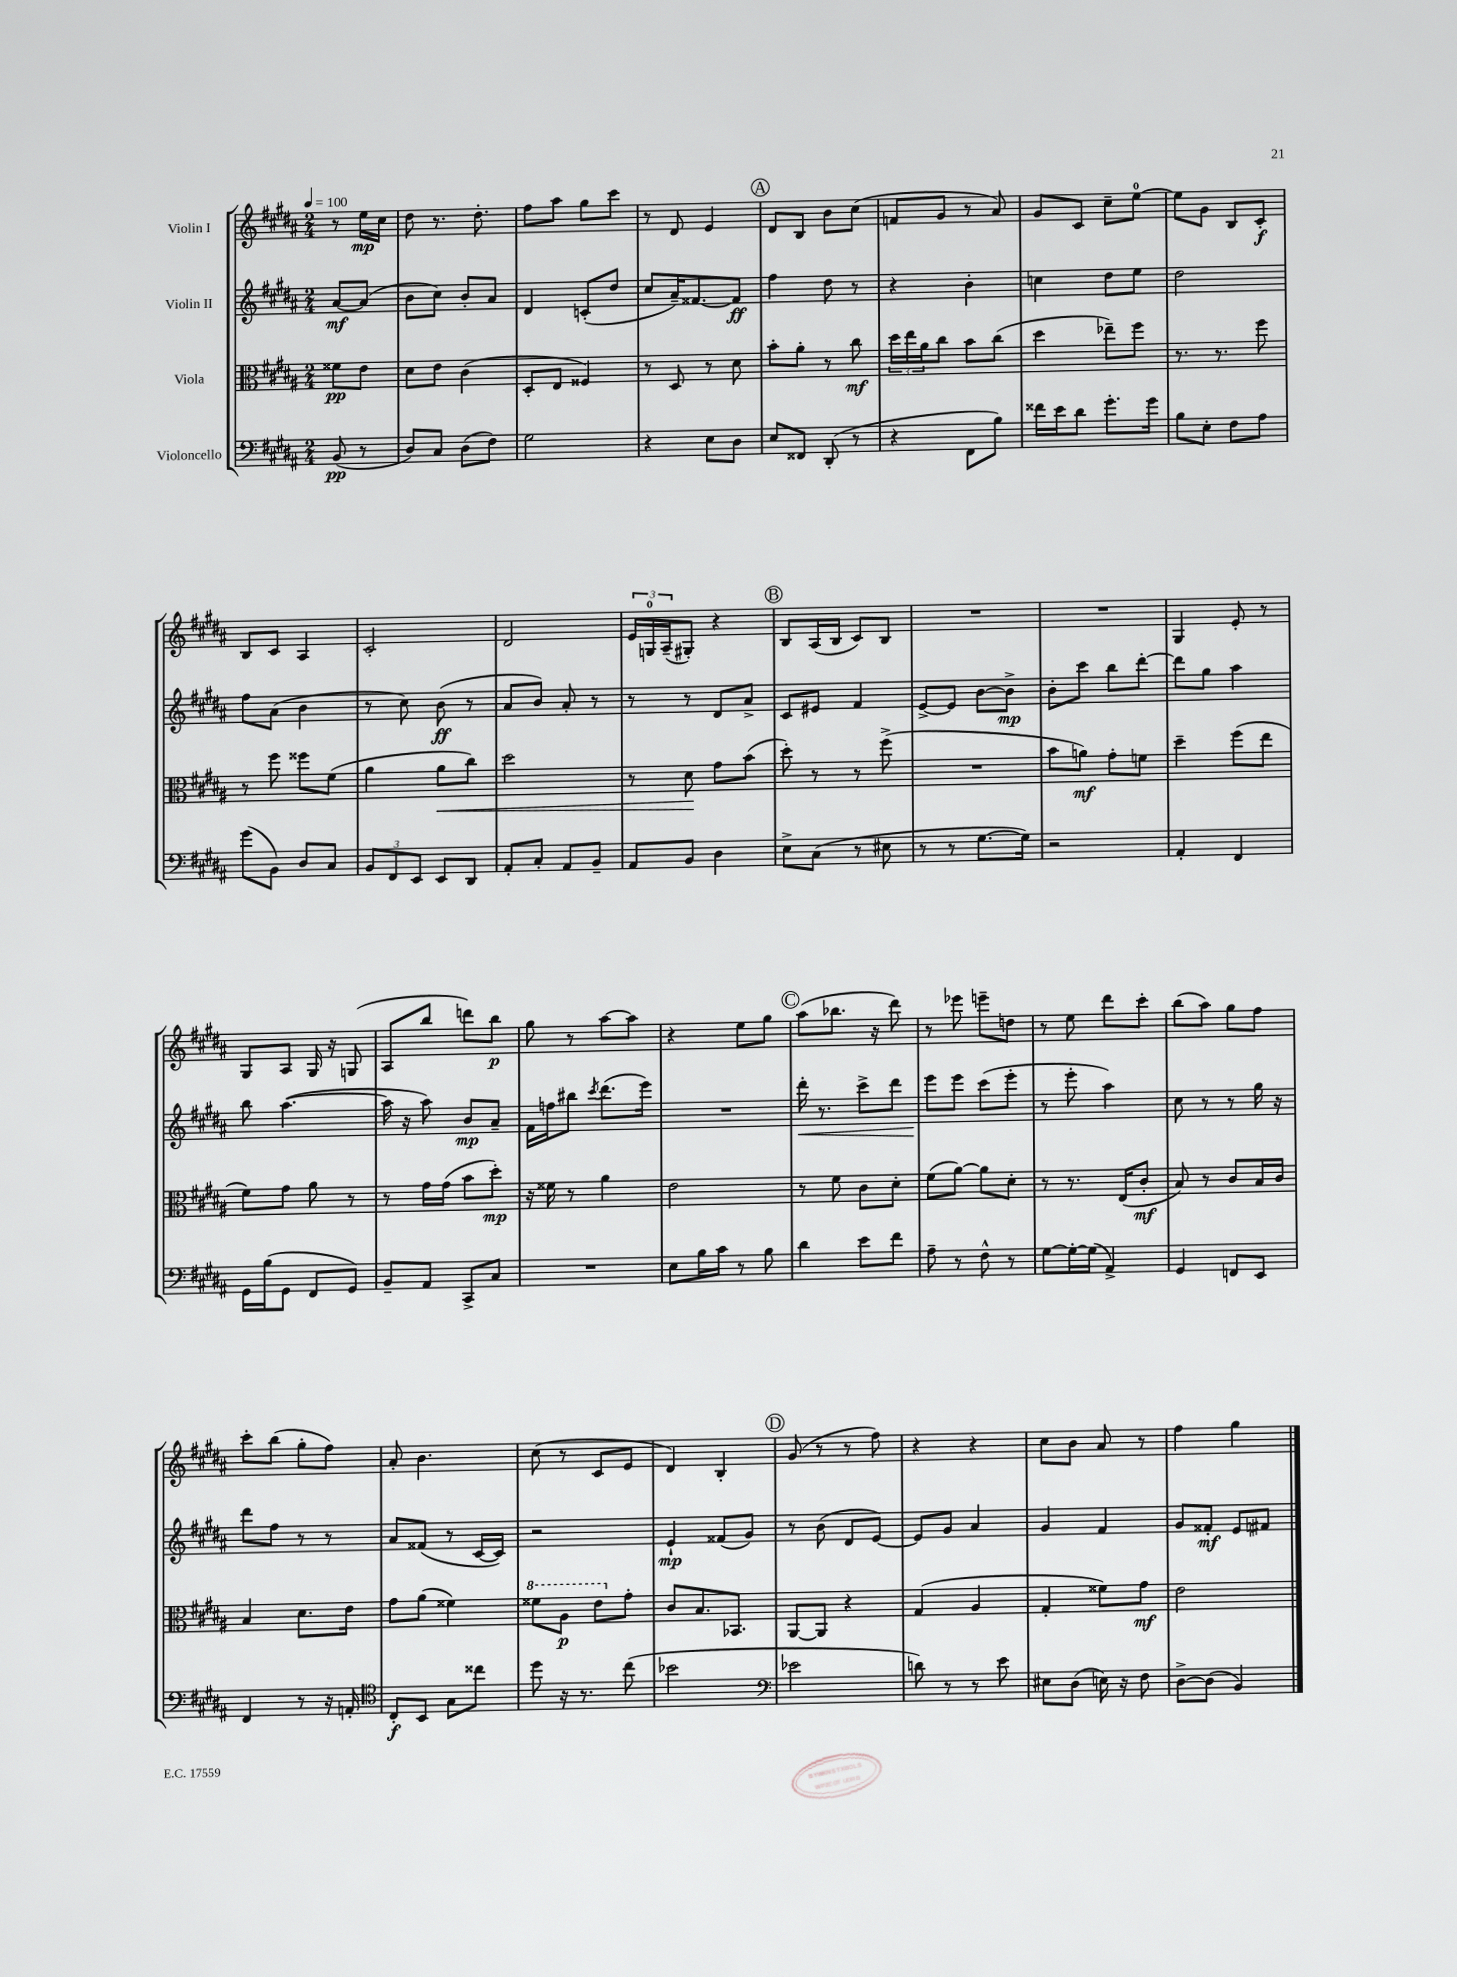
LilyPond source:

<<
\new StaffGroup <<
\new Staff = "s0" \with { instrumentName = "Violin I" } {
    \clef treble \key b \major \numericTimeSignature \time 2/4 \partial 4 \tempo 4 = 100
    r8 e''16\mp cis''16 |
    dis''8 r8. dis''8.-. |
    fis''8 ais''8 gis''8 cis'''8 |
    r8 dis'8 e'4 |
    \mark \markup { \circle "A" } dis'8 b8 b'8 cis''8( |
    f'8 gis'8 r8 ais'8) |
    gis'8 cis'8 cis''8-- e''8-0~ |
    e''8 gis'8 b8 cis'8-.\f |
    b8 cis'8 ais4 |
    cis'2-. |
    dis'2 |
    \tuplet 3/2 { e'16 g16-0 ais16--( } gis8-.) r4 |
    \mark \markup { \circle "B" } b8 ais16( b16 cis'8) b8 |
    R2 |
    R2 |
    gis4 e'8-. r8 |
    gis8 ais8 gis16 r16 g8( |
    ais8 b''8 d'''8) b''8\p |
    gis''8 r8 ais''8~ ais''8 |
    r4 e''8 gis''8 |
    \mark \markup { \circle "C" } ais''8( bes''8. r16 dis'''8) |
    r8 ees'''8 e'''8-- d''8 |
    r8 e''8 dis'''8 cis'''8-. |
    b''8( ais''8) gis''8 fis''8 |
    cis'''8-. b''8( gis''8-. fis''8) |
    ais'8-. b'4. |
    cis''8( r8 cis'8 e'8 |
    dis'4) b4-. |
    \mark \markup { \circle "D" } gis'8( r8 r8 fis''8) |
    r4 r4 |
    cis''8 b'8 ais'8 r8 |
    fis''4 gis''4 \bar "|." |
}
\new Staff = "s1" \with { instrumentName = "Violin II" } {
    \clef treble \key b \major \numericTimeSignature \time 2/4 \partial 4
    ais'8~\mf ais'8( |
    b'8 cis''8) b'8-. ais'8 |
    dis'4 c'8-.( dis''8 |
    cis''8 ais'16--) fisis'8.~ fisis'8\ff |
    \mark \markup { \circle "A" } fis''4 dis''8 r8 |
    r4 b'4-. |
    c''4 dis''8 e''8 |
    dis''2 |
    fis''8 ais'8( b'4 |
    r8 cis''8) b'8\ff( r8 |
    ais'8 b'8) ais'8-. r8 |
    r8 r8 dis'8 ais'8-> |
    \mark \markup { \circle "B" } cis'8 eis'8 fis'4 |
    e'8~-> e'8 b'8~ b'8->\mp |
    b'8-. cis'''8 b''8 dis'''8~-. |
    dis'''8 gis''8 ais''4 |
    b''8 ais''4.~( |
    ais''16 r16 ais''8) b'8\mp ais'8-- |
    fis'16 f''16 bis''8 \acciaccatura { cis'''8 } dis'''8.( e'''16) |
    R2 |
    \mark \markup { \circle "C" } dis'''16-.\< r8. cis'''8-> dis'''8 |
    e'''8\! e'''8 cis'''8( e'''8-. |
    r8 e'''8-. ais''4) |
    cis''8 r8 r8 gis''16 r16 |
    dis'''8 fis''8 r8 r8 |
    ais'8 fisis'8( r8 cis'16~ cis'16) |
    r2 |
    e'4-!\mp fisis'8( gis'8) |
    \mark \markup { \circle "D" } r8 b'8( dis'8 e'8~) |
    e'8 gis'8 ais'4 |
    gis'4 fis'4 |
    gis'8 fisis'8-.\mf e'8 fis'8 \bar "|." |
}
\new Staff = "s2" \with { instrumentName = "Viola" } {
    \clef alto \key b \major \numericTimeSignature \time 2/4 \partial 4
    fisis'8\pp e'8 |
    dis'8 e'8 cis'4( |
    dis8-. e8 fisis4) |
    r8 dis8 r8 dis'8 |
    \mark \markup { \circle "A" } b'8-. ais'8-. r8 cis''8\mf |
    \tuplet 3/2 { dis''16 e''16 ais'16 } cis''8 b'8 cis''8( |
    dis''4 ees''8--) fis''8 |
    r8. r8. fis''8 |
    r8 fis''8 fisis''8 fis'8( |
    ais'4 ais'8\< cis''8) |
    dis''2 |
    r8 dis'8\! gis'8 b'8( |
    \mark \markup { \circle "B" } dis''8-.) r8 r8 fis''8->( |
    R2 |
    b'8 a'8\mf) gis'8-. f'8 |
    dis''4-- fis''8( e''8 |
    fis'8) gis'8 ais'8 r8 |
    r8 gis'16 gis'16( b'8 dis''8-.\mp) |
    r16 fisis'16 r8 ais'4 |
    e'2 |
    \mark \markup { \circle "C" } r8 fis'8 cis'8 dis'8-. |
    fis'8( ais'8~) ais'8 dis'8-. |
    r8 r8. e16( cis'8-.\mf |
    b8) r8 cis'8 b16 cis'16 |
    b4 dis'8. e'16 |
    gis'8 ais'8( fisis'4) |
    \ottava #1 fisis''8 ais'8\p e''8 \ottava #0 gis'8-. |
    cis'8 b8. bes,8. |
    \mark \markup { \circle "D" } ais,8~ ais,8 r4 |
    gis4( ais4 |
    gis4-. fisis'8) gis'8\mf |
    e'2 \bar "|." |
}
\new Staff = "s3" \with { instrumentName = "Violoncello" } {
    \clef bass \key b \major \numericTimeSignature \time 2/4 \partial 4
    b,8\pp( r8 |
    dis8) cis8 dis8( fis8) |
    gis2 |
    r4 e8 dis8 |
    \mark \markup { \circle "A" } e8 fisis,8 dis,8-.( r8 |
    r4 fis,8 b8) |
    fisis'16 e'16 dis'8 gis'8.-. gis'16 |
    b8 e8-. fis8 ais8 |
    gis'8( b,8) dis8 cis8 |
    \tuplet 3/2 { b,8 fis,8 e,8 } e,8 dis,8 |
    ais,8-. cis8-. ais,8 b,8-- |
    ais,8 b,8 dis4 |
    \mark \markup { \circle "B" } e8-> cis8( r8 eis8 |
    r8 r8 gis8.~ gis16) |
    r2 |
    ais,4-. fis,4 |
    gis,16 b16( gis,8 fis,8 gis,8) |
    b,8-- ais,8 cis,8-> cis8 |
    R2 |
    e8 b16 cis'16 r8 b8 |
    \mark \markup { \circle "C" } dis'4 e'8 fis'8 |
    ais8-- r8 fis8-^ r8 |
    gis8~ gis16~-. gis16( ais,4->) |
    gis,4 f,8 e,8 |
    fis,4 r8 r16 a,16-. |
    \clef tenor cis8-.\f b,8 gis8 cisis''8 |
    dis''8 r16 r8. cis''8( |
    bes'2 |
    \mark \markup { \circle "D" } \clef bass ees'2 |
    d'8) r8 r8 e'8 |
    eis8 dis8( e16) r16 fis8 |
    dis8~-> dis8( b,4) \bar "|." |
}
>>
>>
\layout { \context { \Score \remove "Bar_number_engraver" } }
